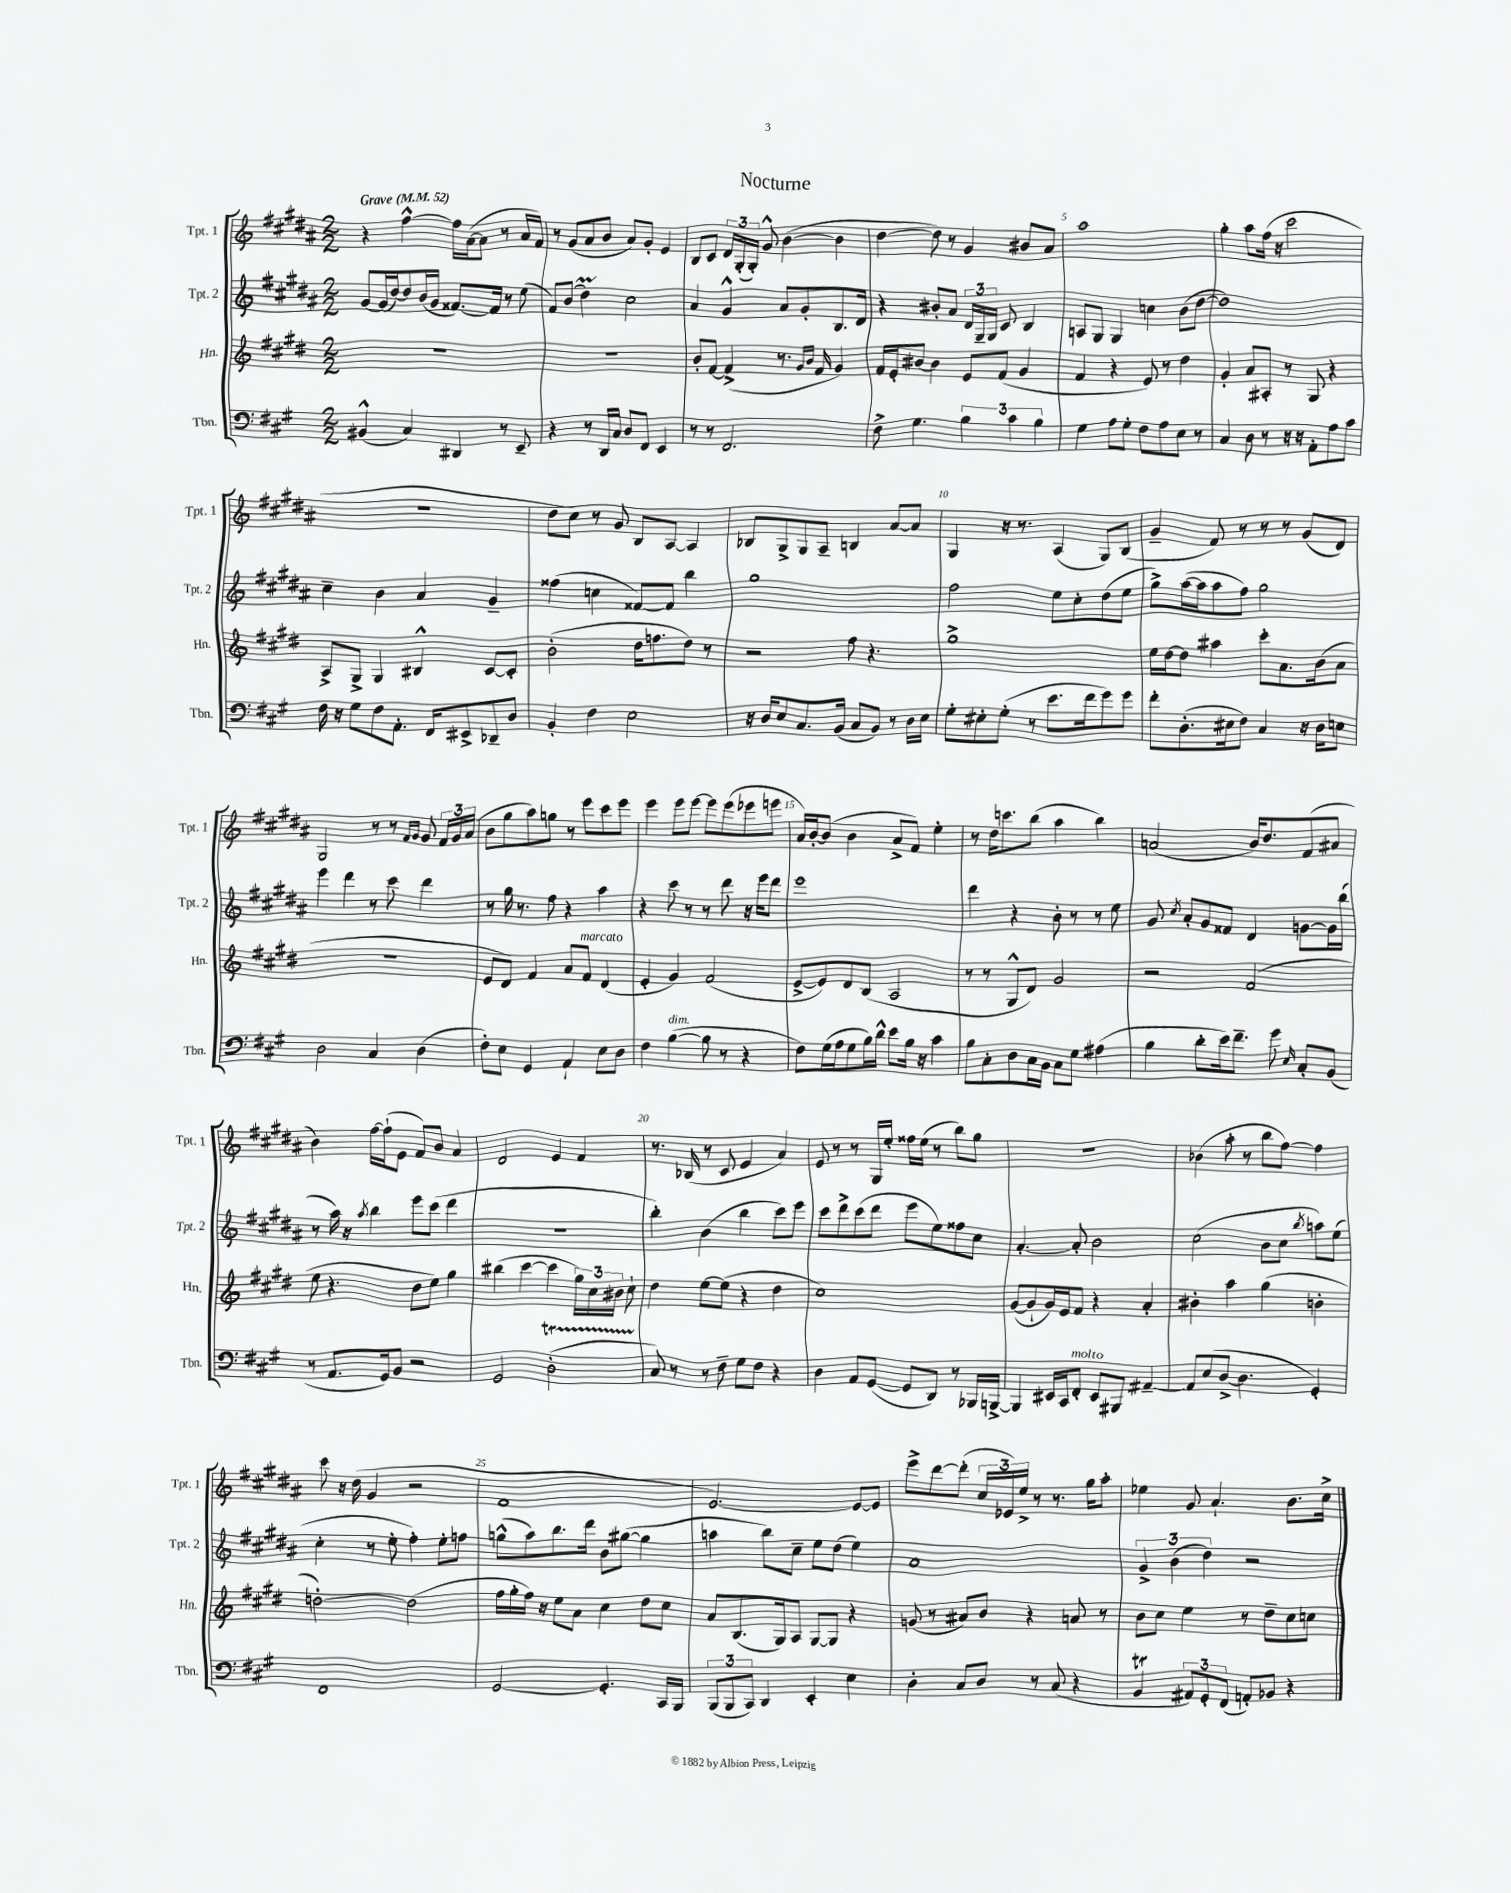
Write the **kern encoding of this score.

**kern	**kern	**kern	**kern
*part4	*part3	*part2	*part1
*staff4	*staff3	*staff2	*staff1
*I"Tbn.	*I"Hn.	*I"Tpt. 2	*I"Tpt. 1
*I'Tbn.	*I'Hn.	*I'Tpt. 2	*I'Tpt. 1
*clefF4	*clefG2	*clefG2	*clefG2
*k[f#c#g#]	*k[f#c#g#d#]	*k[f#c#g#d#a#]	*k[f#c#g#d#a#]
*M2/2	*M2/2	*M2/2	*M2/2
*MM52	*MM52	*MM52	*MM52
=1	=1	=1	=1
!	!	!	!LO:TX:a:B:t=Grave
(4BB#X^^/	1r	[8g#/L	4r
.	.	(16g#/L]	.
.	.	[16dd#/J)	.
4C#/)	.	8dd#/]	[4ff#^^\
.	.	(16b/L	.
.	.	16g#/JJ	.
4DD#X/	.	[8.f##X/L)	16ff#\LL]
.	.	.	([16a#\J
.	.	.	8a#\J]
.	.	16f##/Jk]	.
8r	.	8r	8r
8EE~/	.	(8ee\	16a#/LL
.	.	.	16f#/JJ)
=2	=2	=2	=2
4r	1r	8f#/L)	8r
.	.	(8b/J	(8g#/L
8r	.	4dd#m\)	8a#/
16DD/LL	.	.	8b/J
16C#/JJ	.	.	.
8D/L	.	2cc#\	8a#/L)
8FF#/J	.	.	8g#'/J
4EE/	.	.	4e/
=3	=3	=3	=3
8r	8b'/L	4a#/	8B/L
8r	[8f#/J	.	8c#/J
2.FF#/	(4f#^/]	4g#^^/	24d#/LL
.	.	.	(24G#'/
.	.	.	24G#'/JJ)
.	.	.	8g#^^/
.	8.r	8a#/L	([4b\
.	.	8g#'/	.
.	16qqg#/LL	.	.
.	16qqb/JJ	.	.
.	16f#/	.	.
.	4g#/)	8.B/	4b\]
.	.	16d#/Jk	.
=4	=4	=4	=4
8F#^\	16f#/LL	4r	[4dd#\
.	16e'/J	.	.
4.G#\	[8b#X/J	.	.
.	4b#\]	8b#X'/L	8dd#\])
.	.	8a#/J	8r
6B\	8e/L	24d#/LL	4g#/
.	.	24G#~/	.
.	.	24G#/JJ	.
.	(8f#/J	8c#/	.
6c#\	.	.	.
.	4g#/	4B/	8b#X/L
6B\	.	.	.
.	.	.	8a#/J
=5	=5	=5	=5
4G#\	4f#/	8An/L	1aa#
.	.	8G#/J	.
8A\L	4r	4G#/	.
8G#'\J	.	.	.
8F#\L	8e/)	4ccn\	.
8A\	8r	.	.
8E\J	4dd#\	(8b\L	.
8r	.	[8dd#\J	.
=6	=6	=6	=6
4C#/	4g#'/	1dd#])	4gg#'\
8D\	8a/L	.	8aa#\L
8r	8A#X'/J	.	(16ff#\Jk
.	.	.	16r
16r	8r	.	2ccc#\
16r	.	.	.
8AA'\L	8G#/	.	.
8A\	4r	.	.
8c#\J	.	.	.
!!LO:LB:g=z
=7	=7	=7	=7
16F#\	8A^/L	4cc#~\	1r
16r	.	.	.
8G#\L	8G#^/J	.	.
8F#\	4G#/	4b\	.
8.AA'\J	.	.	.
.	4B#X^^/	4a#/	.
16FF#/KL	.	.	.
8EE#X^/	.	.	.
8DD-X~/	[8c#/L	4g#~/	.
8D/J	8c#'/J]	.	.
=8	=8	=8	=8
4BB'/	(2b'\	(4ff##X\	8dd#\L
.	.	.	8cc#\J)
4F#\	.	4ccn\	8r
.	.	.	8g#/
2E\	16dd#\KL	[8f##X/L)	8B/L
.	8.ffn\	.	.
.	.	8f##/J]	[8A#/J
.	8dd#\J)	4bb\	4A#/]
.	8r	.	.
=9	=9	=9	=9
16r	2r	1gg#	8B-X/L
16D/KL	.	.	.
8E/	.	.	8G#^/
8.C#/	.	.	8G#/
.	.	.	8A#~/J
(16BB/Jk	.	.	.
8C#/L	8ff#\	.	4Bn/
8BB/J)	4.r	.	.
8r	.	.	[8a#/L
16D\LL	.	.	8a#/J]
16E\JJ	.	.	.
=10	=10	=10	=10
8G#'\L	1gg#^	2ff#\	4G#/
8E#X'\	.	.	.
(8G#'\J	.	.	16r
.	.	.	8.r
8r	.	.	.
8.e\L	.	8ee\L	(4A#/
.	.	8cc#'\	.
16f#\k	.	.	.
8g#\)	.	(8dd#\	8G#/L)
8g#\J	.	8ee\J	(8B/J
=11	=11	=11	=11
8f#'\L	16ee\LL	8gg#^\L)	4g#~/
.	[16dd#\J	.	.
(8.D'\	8dd#\J]	([16aa#\L	.
.	.	16aa#\J]	.
.	4aa#X\	8aa#\	8f#/)
16E#X\k	.	.	.
8F#\J)	.	8ff#\J)	8r
4C#/	8ccc#'\L	2gg#\	8r
.	8.a\	.	8r
16r	.	.	(8g#/L
16D\KL	(16b\k	.	.
8En\J	8a\J	.	8d#/J)
!!LO:LB:g=z
=12	=12	=12	=12
2D\	1r	4eee\	2G#/
.	.	4ddd#\	.
4C#/	.	8r	8r
.	.	8ccc#\	8r
.	.	.	16qqf#/LL
.	.	.	16qqg#/JJ
(4D\	.	4ddd#\	8g#/
.	.	.	24f#/LL
.	.	.	24g#/
.	.	.	(24a#/JJ
=13	=13	=13	=13
8F#'\L)	8e/L	8r	8b\L
8E\J	8d#/J)	16gg#\	8gg#\
.	.	8.r	.
4GG#/	4f#/	.	8aa#\)
.	.	8ff#\	8ggn\J
4AA`/	8a/L	4r	8r
!	!LO:TX:a:i:t=marcato	!	!
.	8f#/J	.	8eee\L
8E\L	(4d#/	4aa#\	8ccc#\
8D\J	.	.	8eee\J
=14	=14	=14	=14
4F#\	4e'/	4r	4eee\
!LO:TX:a:i:t=dim.	!	!	!
([4B\	4g#/)	8ccc#\	8eee\L
.	.	8r	[8eee\J
8B\]	(2f#/	8r	8eee\L]
8r	.	8ddd#\	(8eee\
4r	.	16r	8eee-X\
.	.	16eee\KL	.
.	.	8ddd#\J	8eeen\J
=15	=15	=15	=15
8F#\L)	[8e^/L	1eee	16a#/LL)
.	.	.	[16b'/J
(16G#\L	8e/])	.	(8b/J]
16A\J	.	.	.
8G#\	8d#/	.	4b\
16B\L)	(8B/J	.	.
16d^^\JJ	.	.	.
8e\L	2A/	.	8a#^/L
16B\Jk	.	.	8f#/J)
16r	.	.	.
4c#\	.	.	4ee'\
=16	=16	=16	=16
8B\L	8r	4ddd#\	8r
8C#'\	8r	.	16dd#\KL
.	.	.	8.cccn\
8D\	8G#^^/L	4r	.
16C#\L	8d#/J)	.	(8bb\J
16BB\JJ	.	.	.
8C#\L	2g#/	8b'\	4aa#\
8G#\J	.	8r	.
(4A#X\	.	8r	4bb\)
.	.	8ee\	.
=17	=17	=17	=17
4B\	2r	8g#/	(2an/
.	.	8qcc#/	.
.	.	8a#'/L	.
8d'\L	.	8g#/	.
16e\k)	.	8f##X/J	.
8.f#~\J	.	.	.
.	(2f#/	4d#/	16b/KL)
.	.	.	8.dd#/
8g#\	.	.	.
16qqE/	.	.	.
8C#'/L	.	[8gn\L	(8f#/
(8BB/J	.	16g\L]	8a#X/J
.	.	(16bb\JJ	.
!!LO:LB:g=z
=18	=18	=18	=18
8r	8ee\	8r	4b\)
8.AA/L	4.r	16aa#\)	.
.	.	16r	.
.	.	8qaa#/	.
.	.	4bb\	[16ff#\LL
16GG#/k)	.	.	(16ff#`\J]
8BB/J	.	.	8e\J
2r	8dd#\L	8eee\L	8f#/L)
.	8ee\J)	(8ccc#\J	8b/J
.	4gg#\	4ddd#\	4a#/
=19	=19	=19	=19
2GG#/	(4bb#X\	1r	2d#/
.	[4ccc#\	.	.
(2DT'\	4ccc#\]	.	4e/
.	24gg#\LL)	.	4f#/
.	24cc#\	.	.
.	24b#X\JJ	.	.
.	8cc#`\	.	.
=20	=20	=20	=20
8C#/)	4dd#\	4bb'\)	8.r
8r	.	.	.
.	.	.	(16B-X/
8r	[8ee\L	(4b\	8r
8F#~\	(8ee\J]	.	8c#/
8G#\L	4r	4bb\	4e/
8F#\J	.	.	.
4r	4dd#\	8ccc#\L)	4a#/)
.	.	8eee\J	.
=21	=21	=21	=21
4D\	1cc#)	8ccc#\L	8e/
.	.	8ddd#^\	8r
8AA/L	.	(8ccc#\	8r
([8GG#/J	.	8ddd#\J	16G#/LL
.	.	.	16ee'/JJ
8GG#/L]	.	8eee\L	16ff##X\LL
.	.	.	(16ee\JJ
8DD/J)	.	8ee\)	8r
8r	.	8ff##X\	8bb\L)
16BBB-X/LL	.	8cc#\J	8gg#\J
[16BBBn^/JJ	.	.	.
=22	=22	=22	=22
4BBB/]	([8g#/L	[4.a#'/	1r
.	8g#`/]	.	.
16EE#X/LL	16g#/L)	.	.
16CC#/J	16e/J	.	.
!LO:TX:a:i:t=molto	!	!	!
8FF#'/J	8f#/J	8a#'/]	.
8EE#/L	4r	2b\	.
8BBB#X/J	.	.	.
[4AA#X~/	4a'/	.	.
=23	=23	=23	=23
8AA#/L]	4b#X'\	(2cc#\	(4b-X\
(8E/	.	.	.
[8D^/J	4aa\	.	8aa#'\
4.D\]	.	.	8r
.	(4gg#\	8b\L	8bb\L
.	.	8cc#\J	[8ff#\J)
.	.	8qbb/	.
4GG#'/)	4bn'\	8aan\L)	4ff#\]
.	.	(8ee\J	.
!!LO:LB:g=z
=24	=24	=24	=24
1FF#	[2ddn'\)	4cc#'\	8ccc#\
.	.	.	16r
.	.	.	(16dd#\
.	.	8r	4g#/
.	.	8ee'\	.
.	(2dd\]	4ff#'\)	2r
.	.	8ee'\L	.
.	.	8ffn\J	.
=25	=25	=25	=25
[2GG#/	16ff#\LL	(8ggn^^\L	1f#
.	16gg#'\	.	.
.	16ff#\JJ)	8aa#\)	.
.	16r	.	.
.	8ee\L	8.bb\	.
.	8a\J	.	.
.	.	16ddd#\Jk	.
4.GG#'/]	4cc#\	8b\L	.
.	.	([8gg#X\J	.
.	8dd#\L	4gg#\]	.
16CC#/LL	8cc#\J	.	.
16BBB/JJ	.	.	.
=26	=26	=26	=26
(12BBB/L	8a/L	4aan\	[2.e/)
12BBB/	.	.	.
.	(8.B/	.	.
12CC#/J)	.	.	.
4DD/	.	8bb\L)	.
.	16G#/k)	.	.
.	8A/J	8cc#~\J	.
4EE'/	[8G#/L	8ee\L	.
.	8G#/J]	(8dd#\J	.
4E\	4r	4ee\)	8e/L_
.	.	.	8e/J]
=27	=27	=27	=27
4D'\	(8gn/	1a#	8eee^\L
.	8r	.	[8ddd#\
8C#/L	8a#X/L)	.	(8ddd#'\J]
8D/J	8b/J	.	24cc#/LL
.	.	.	24e-X/)
.	.	.	24ee^/JJ
8r	4r	.	8r
(8C#/	.	.	8.r
4r	8an/	.	.
.	.	.	16gg#\KL
.	8r	.	8aa#'\J
=28	=28	=28	=28
4BBT/	8b\L	6g#^/	4ee-X\
.	8cc#\J	.	.
.	.	(6b\	.
12AA#X/L)	4ee\	.	8g#/
12GG#'/	.	6dd#\)	.
.	.	.	4.a#`/
(12FF#/J	.	.	.
8AAn'/L)	8r	2r	.
8BB-X/J	8dd#~\L	.	.
4r	8cc#\	.	8.b\L
.	8ccn\J	.	.
.	.	.	16cc#^\Jk
==	==	==	==
*-	*-	*-	*-
